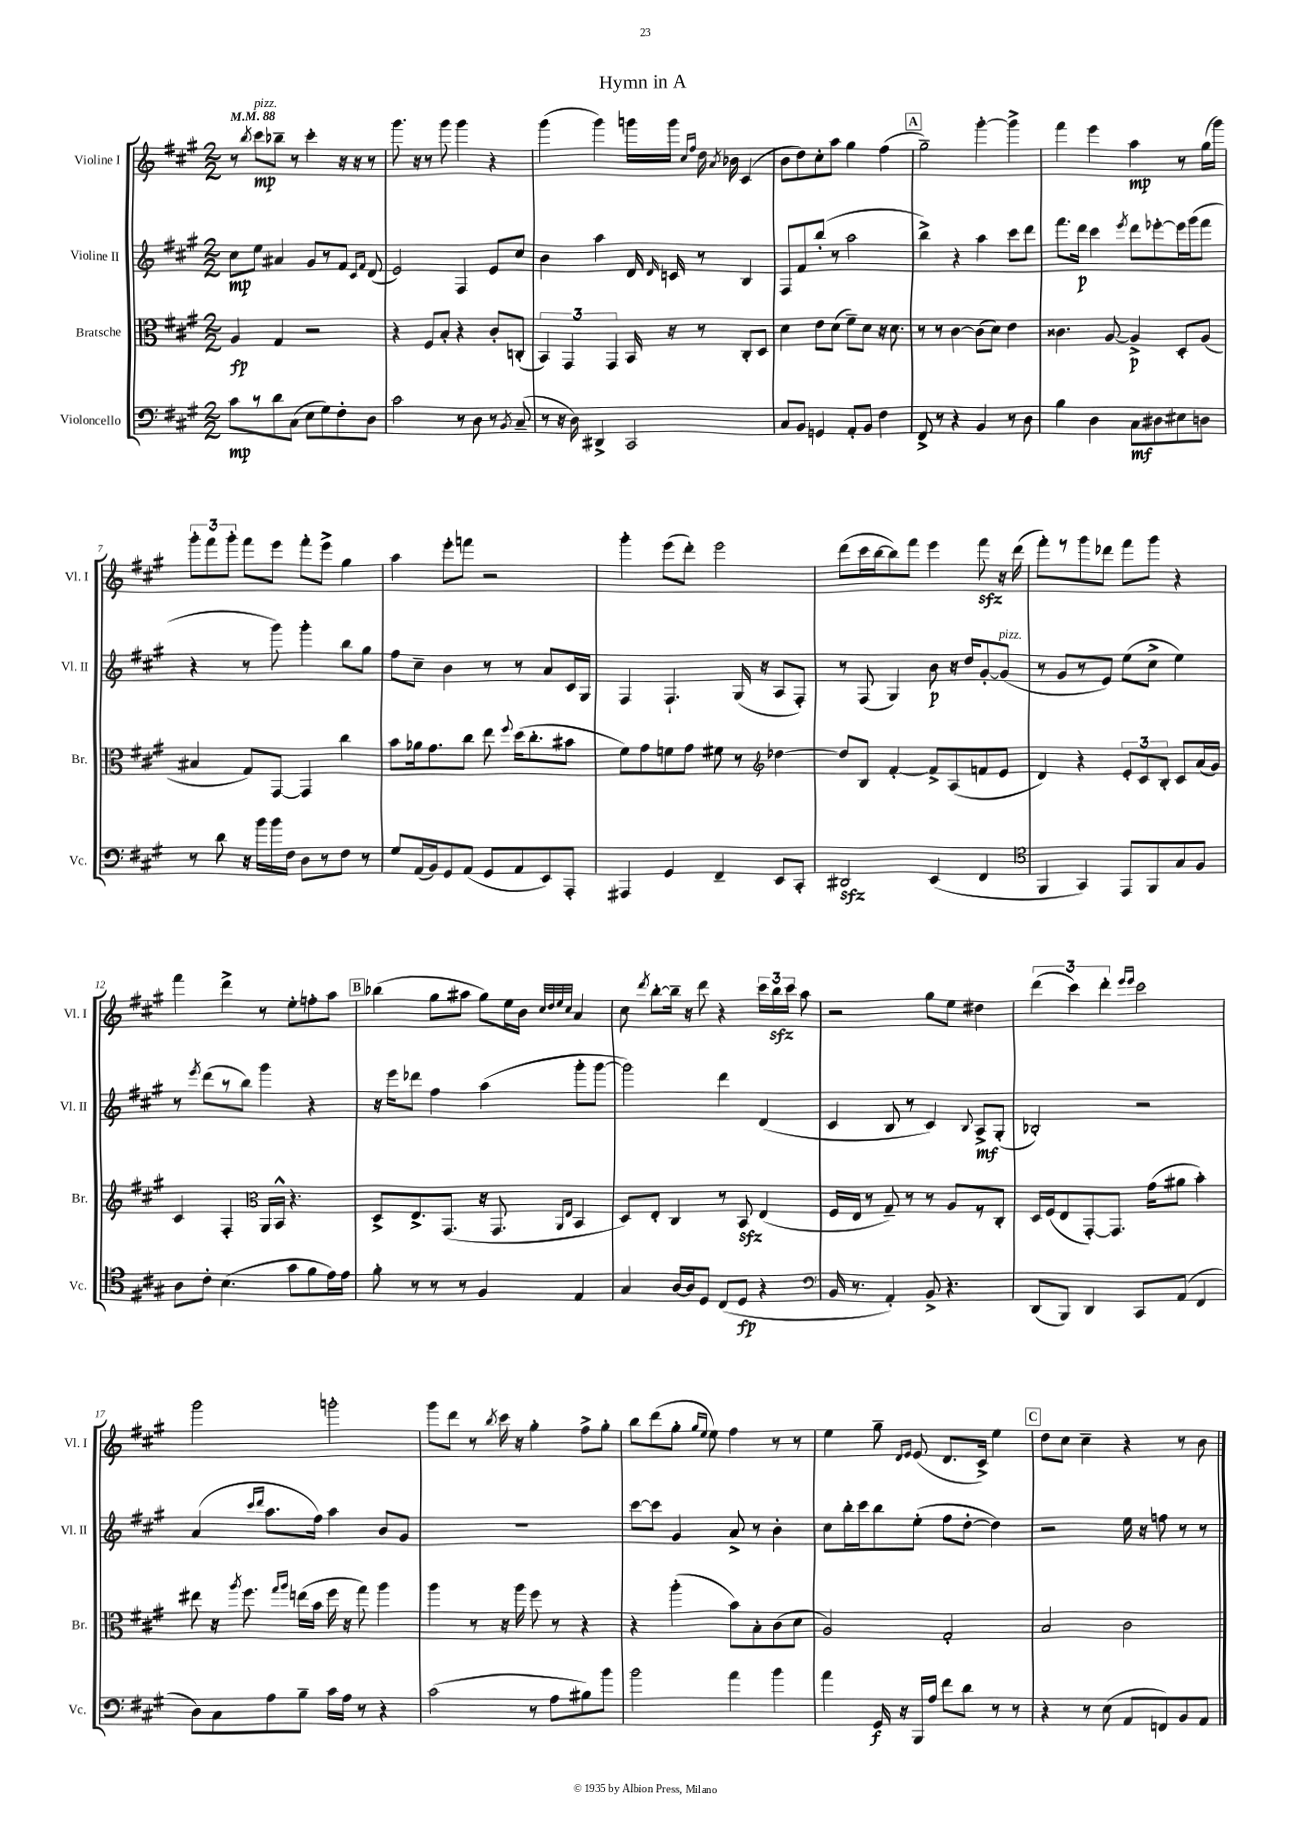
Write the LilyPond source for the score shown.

\header { title = "Hymn in A" }
<<
\new StaffGroup <<
\new Staff = "s0" \with { instrumentName = "Violine I" shortInstrumentName = "Vl. I" } {
    \clef treble \key a \major \numericTimeSignature \time 2/2 \tempo 4 = 88
    \autoBeamOff r8 \acciaccatura { b''8 } cis'''8[\mp^\markup { \italic "pizz." } bes''8]-- r8 cis'''4-. r16 r16 r8 |
    gis'''8. r16 r8 gis'''8 gis'''4 r4 |
    gis'''4( gis'''4) g'''16[ g'''16] \grace { cis''16[ fis''16] } d''16 \acciaccatura { a'8 } bes'16 cis'4( |
    b'8[ d''8) cis''8-. a''8] gis''4 fis''4( |
    \mark \markup { \box "A" } gis''2--) gis'''4~-. gis'''4-> |
    fis'''4 e'''4 a''4\mp r8 gis''16[( gis'''16]) |
    \tuplet 3/2 { gis'''8[-. fis'''8 gis'''8]-. } fis'''8[ e'''8] fis'''8[-. e'''8]-> gis''4 |
    a''4 e'''8[-. f'''8] r2 |
    gis'''4-. e'''8[( d'''8]-.) e'''2 |
    d'''8[( cis'''16 b''16~ b''8) fis'''8] e'''4 fis'''8\sfz r16 d'''16( |
    fis'''8[-.) r8 gis'''8 des'''8] fis'''8[ gis'''8] r4 |
    fis'''4 d'''4-> r8 e''8[-. f''8-. a''8] |
    \mark \markup { \box "B" } bes''4( gis''8[ ais''8] gis''8[) e''16 b'16] \grace { cis''32[ d''32 e''32 cis''32] } a'4 |
    cis''8 \acciaccatura { d'''8 } b''8[~-. b''16]-- r16 d'''8 r4 \tuplet 3/2 { cis'''16[ b''16\sfz cis'''16] } a''8 |
    r2 gis''8[ e''8] dis''4 |
    \tuplet 3/2 { d'''4( cis'''4) d'''4-. } \grace { e'''16[ e'''16] } cis'''2 |
    gis'''2 g'''2-. |
    gis'''8[ d'''8] r8 \acciaccatura { b''8 } cis'''16 r16 gis''4-. fis''8[-> gis''8]-. |
    b''8[ d'''8( gis''8]-. \grace { gis''16[ e''16] } e''8) fis''4 r8 r8 |
    e''4 gis''8-- \grace { d'16[ e'16] } e'8( d'8.[ cis'16]->) e''4 |
    \mark \markup { \box "C" } d''8[ cis''8] cis''4-- r4 r8 b'8 \bar "|." |
}
\new Staff = "s1" \with { instrumentName = "Violine II" shortInstrumentName = "Vl. II" } {
    \clef treble \key a \major \numericTimeSignature \time 2/2
    \autoBeamOff cis''8[\mp e''8] ais'4 gis'8[ r8 fis'8] \grace { cis'16[ fis'16] } d'8( |
    e'2) fis4 e'8[ cis''8] |
    b'4 a''4 d'16 \grace { d'16 } c'16 r8 b4 |
    fis8[ fis'8 b''8]-.( r8 a''2 |
    \mark \markup { \box "A" } b''4->) r4 a''4 cis'''8[ d'''8] |
    fis'''8.[ d'''16]\p cis'''4 \acciaccatura { e'''8 } d'''8[ ees'''8~-. ees'''16 gis'''16( fis'''8] |
    r4 r8 gis'''8) gis'''4-. b''8[ gis''8] |
    fis''8[ cis''8]-- b'4 r8 r8 a'8[ cis'16 gis16] |
    fis4 fis4.-! gis16( r16 a8[ fis8]-.) |
    r8 fis8( gis4) b'8\p r16 d''16[ gis'8~-. gis'8]^\markup { \italic "pizz." }( |
    r8 gis'8[ r8 e'8]) e''8[( cis''8]-> e''4) |
    r8 \acciaccatura { e'''8 } d'''8[( r8 b''8]) gis'''4 r4 |
    \mark \markup { \box "B" } r16 e'''16[ des'''8] fis''4 a''4( gis'''8[-. gis'''8]~ |
    gis'''2) d'''4 d'4( |
    cis'4 b8 r8 cis'4) \appoggiatura { b8 } a8[->\mf gis8]-.( |
    bes2-.) r2 |
    a'4( \grace { cis'''16[ d'''16] } a''8.[ fis''16]) a''4 b'8[ gis'8] |
    R1 |
    cis'''8[~ cis'''8] gis'4 a'8-> r8 b'4-. |
    cis''8[ b''16-. cis'''16 b''8 e''8]-.( fis''8[ d''8]~-. d''4) |
    \mark \markup { \box "C" } r2 e''16 r16 f''8 r8 r8 \bar "|." |
}
\new Staff = "s2" \with { instrumentName = "Bratsche" shortInstrumentName = "Br." } {
    \clef alto \key a \major \numericTimeSignature \time 2/2
    \autoBeamOff a4\fp gis4 r2 |
    r4 fis8[ b8]-. r4 cis'8[-. c8]-.( |
    \tuplet 3/2 { b,4) gis,4 gis,4 } b,16 r16 r8 cis8[-. d8] |
    d'4 e'8[ d'8]( fis'8[--) d'8] r16 d'8. |
    \mark \markup { \box "A" } r8 r8 cis'4~ cis'8[( d'8]) e'4 |
    cisis'4. a8~ a4->\p d8[-. a8]( |
    bis4 gis8[) gis,8]~ gis,4 cis''4 |
    b'8[ aes'16 gis'8. cis''8] e''8 \appoggiatura { fis''8 } d''16[( cis''8.-. bis'8] |
    fis'8[) gis'8 f'8 gis'8] fis'8 r8 \clef treble des''4~ |
    des''8[ b8] fis'4~-. fis'8[-> a8( f'8 e'8] |
    d'4) r4 \tuplet 3/2 { e'8[-. cis'8 b8]-. } cis'8[ a'16( gis'16]) |
    cis'4 fis4-. \clef alto a,16[ b,16]-^ r4. |
    \mark \markup { \box "B" } d8[-> e8.-> gis,8.]( r16 gis,8. \grace { a,16[ e16] } b,4 |
    d8[) e8]-. cis4 r8 b,8\sfz e4( |
    fis16[ e16] r8 gis8--) r8 r8 a8[ r8 cis8]-. |
    d16[ fis16( e8 gis,8~-.) gis,8.] gis'16[( ais'8] b'4-.) |
    eis''8 r16 \acciaccatura { a''8 } fis''8. \grace { gis''16[ a''16] } e''16[( b'16] fis''16 r16 gis''8) a''4 |
    a''4 r8 r16 a''16 fis''8 r8 r4 |
    r4 a''4-.( b'8[) b8-. cis'8( d'8] |
    a2) gis2-. |
    \mark \markup { \box "C" } b2 cis'2 \bar "|." |
}
\new Staff = "s3" \with { instrumentName = "Violoncello" shortInstrumentName = "Vc." } {
    \clef bass \key a \major \numericTimeSignature \time 2/2
    \autoBeamOff cis'8[\mp r8 d'8 cis8]( e8[ gis8) fis8-. d8] |
    cis'2 r8 d8 r8 \acciaccatura { b,8 } cis8--( |
    r8 r16 d16) dis,4-> cis,2 |
    cis8[ b,8] g,4 a,8[-. b,8] fis4 |
    \mark \markup { \box "A" } fis,8-> r8 r4 b,4 r8 d8 |
    b4 d4 cis8[\mf dis8 eis8 d8] |
    r8 d'8 r16 b'16[ b'16 fis16] d8[ r8 fis8] r8 |
    gis8[ a,16( b,16) gis,8 a,8]( gis,8[ a,8 e,8) a,,8]-. |
    ais,,4 gis,4 fis,4-- e,8[ cis,8]-. |
    dis,2\sfz e,4( fis,4 |
    \clef tenor fis,4 gis,4) e,8[ fis,8 gis8 fis8] |
    a8[ cis'8]-. b4.( gis'8[ fis'8 e'16) e'16] |
    \mark \markup { \box "B" } fis'8-. r8 r8 r8 fis4 e4 |
    gis4 a16[~ a16 d8] cis8[( d8]\fp r4 |
    \clef bass b,16 r8. a,4-.) b,8-> r4. |
    d,8[( b,,8]) d,4 cis,8[ a,8]( fis,4 |
    d8[) cis8 a8 b8]-- cis'16[ a16] r8 r4 |
    cis'2( r8 a8[ bis8) b'8] |
    b'2 a'4 b'4 |
    a'4 gis,16\f r16 b,,16[ a16] fis'8[ d'8] r8 r8 |
    \mark \markup { \box "C" } r4 r8 e8( a,8[ f,8) b,8 a,8] \bar "|." |
}
>>
>>
